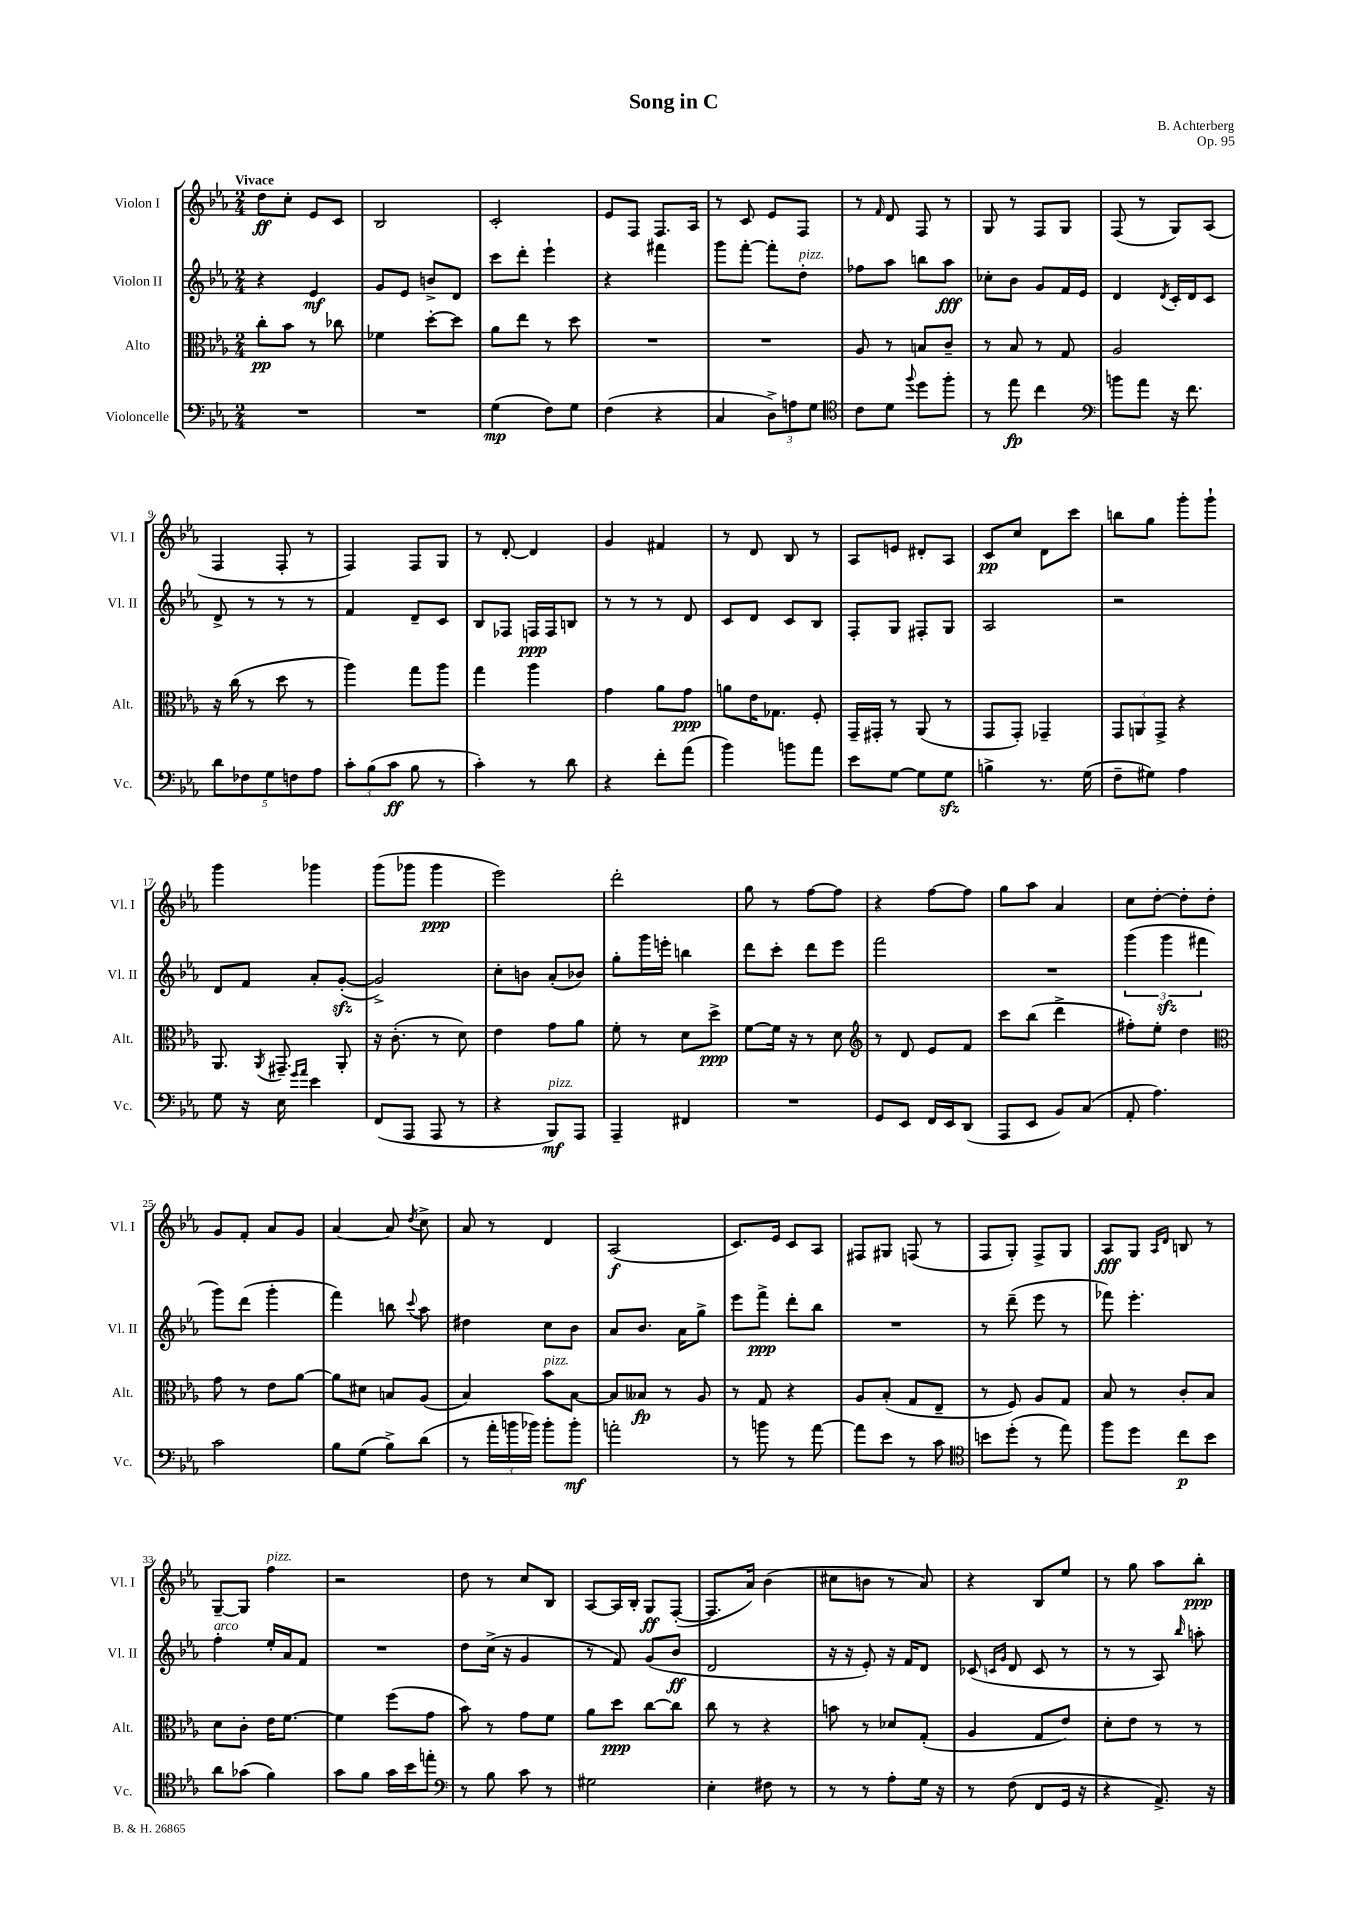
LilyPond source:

\header { title = "Song in C" composer = "B. Achterberg" opus = "Op. 95" }
<<
\new StaffGroup <<
\new Staff = "s0" \with { instrumentName = "Violon I" shortInstrumentName = "Vl. I" } {
    \clef treble \key ees \major \numericTimeSignature \time 2/4 \tempo "Vivace"
    \autoBeamOff d''8[\ff c''8]-. ees'8[ c'8] |
    bes2 |
    c'2-. |
    ees'8[ f8] f8.[ aes16] |
    r8 c'8 ees'8[ f8] |
    r8 \grace { f'16 } d'8 f8 r8 |
    g8 r8 f8[ g8] |
    f8( r8 g8[) aes8]( |
    f4 f8-. r8 |
    f4) f8[ g8] |
    r8 d'8~-. d'4 |
    g'4 fis'4 |
    r8 d'8 bes8 r8 |
    aes8[ e'8] dis'8[-. aes8] |
    c'8[\pp c''8] d'8[ c'''8] |
    b''8[ g''8] g'''8[-. g'''8]-! |
    g'''4 ges'''4 |
    g'''8[( ges'''8] ges'''4\ppp |
    ees'''2) |
    d'''2-. |
    g''8 r8 f''8[~ f''8] |
    r4 f''8[~ f''8] |
    g''8[ aes''8] aes'4 |
    c''8[ d''8]~-. d''8[-. d''8]-. |
    g'8[ f'8]-. aes'8[ g'8] |
    aes'4~ aes'8 \acciaccatura { d''8 } c''8-> |
    aes'8 r8 d'4 |
    aes2\f( |
    c'8.[) ees'16] c'8[ aes8] |
    fis8[ gis8] f8( r8 |
    f8[ g8]-.) f8[-> g8] |
    aes8[\fff g8] \grace { aes16[ d'16] } b8 r8 |
    g8[~-- g8] f''4^\markup { \italic "pizz." } |
    r2 |
    d''8 r8 c''8[ bes8] |
    aes8[~ aes16 bes16]-. g8[\ff f8]~-.( |
    f8.[ aes'16]) bes'4( |
    cis''8[ b'8] r8 aes'8) |
    r4 bes8[ ees''8] |
    r8 g''8 aes''8[ bes''8]-.\ppp \bar "|." |
}
\new Staff = "s1" \with { instrumentName = "Violon II" shortInstrumentName = "Vl. II" } {
    \clef treble \key ees \major \numericTimeSignature \time 2/4
    \autoBeamOff r4 ees'4\mf |
    g'8[ ees'8] b'8[-> d'8] |
    c'''8[ d'''8]-. ees'''4-! |
    r4 fis'''4 |
    g'''8[ f'''8]~-. f'''8[-. d''8]-.^\markup { \italic "pizz." } |
    fes''8[ aes''8] b''8[ aes''8]\fff |
    ces''8[-. bes'8] g'8[ f'16 ees'16] |
    d'4 \acciaccatura { d'8 } c'16[-. d'16 c'8] |
    d'8-> r8 r8 r8 |
    f'4 d'8[-- c'8] |
    bes8[ fes8] f16[\ppp f16 b8] |
    r8 r8 r8 d'8 |
    c'8[ d'8] c'8[ bes8] |
    f8[-. g8] fis8[-. g8] |
    aes2 |
    r2 |
    d'8[ f'8] aes'8[-. g'8]~-.\sfz( |
    g'2->) |
    c''8[-. b'8] aes'8[-.( bes'8]) |
    g''8[-. g'''16 e'''16]-. b''4 |
    d'''8[ c'''8]-. d'''8[ ees'''8] |
    f'''2 |
    R2 |
    \tuplet 3/2 { g'''4( g'''4\sfz fis'''4 } |
    g'''8[) d'''8]( g'''4-. |
    f'''4) b''8 \appoggiatura { c'''8 } aes''8 |
    dis''4 c''8[ bes'8] |
    aes'8[ bes'8.] aes'16[ g''8]-> |
    ees'''8[ f'''8]->\ppp d'''8[-. bes''8] |
    R2 |
    r8 d'''8--( ees'''8 r8 |
    fes'''8) ees'''4.-. |
    f''4-.^\markup { \italic "arco" } ees''16[-. aes'16 f'8] |
    R2 |
    d''8[ c''16]->( r16 g'4 |
    r8 f'8) g'8[( bes'8]\ff |
    d'2 |
    r16 r16 ees'8-.) r16 f'16[ d'8] |
    ces'8( \grace { c'16[ g'16] } d'8 c'8 r8 |
    r8 r8 aes8) \grace { bes''16 } a''8-. \bar "|." |
}
\new Staff = "s2" \with { instrumentName = "Alto" shortInstrumentName = "Alt." } {
    \clef alto \key ees \major \numericTimeSignature \time 2/4
    \autoBeamOff c''8[-.\pp bes'8] r8 ces''8 |
    fes'4 d''8[~-. d''8] |
    aes'8[ ees''8] r8 d''8 |
    R2 |
    R2 |
    aes8 r8 b8[ c'8]-- |
    r8 bes8 r8 g8 |
    aes2 |
    r16 c''16( r8 d''8 r8 |
    aes''4) g''8[ aes''8] |
    g''4 aes''4 |
    g'4 aes'8[ g'8]\ppp |
    a'8[ ees'16 ges8.] f8-. |
    g,16[-- gis,16]-. r8 aes,8( r8 |
    g,8[ g,8]-.) ges,4-- |
    \tuplet 3/2 { g,8[ a,8 g,8]-> } r4 |
    aes,8. \acciaccatura { aes,8 } gis,8.-- aes,8-. |
    r16 c'8.-.( r8 d'8) |
    ees'4 g'8[ aes'8] |
    f'8-. r8 d'8[ d''8]->\ppp |
    f'8[~ f'16] r16 r8 d'8 |
    \clef treble r8 d'8 ees'8[ f'8] |
    c'''8[ bes''8]( d'''4-> |
    fis''8[-.) ees''8]-. d''4 |
    \clef alto g'8 r8 ees'8[ aes'8]~ |
    aes'8[ dis'8] b8[ aes8]( |
    bes4) bes'8[^\markup { \italic "pizz." } bes8]~ |
    bes8[ beses8]\fp r8 aes8 |
    r8 g8 r4 |
    aes8[ bes8]-.( g8[ ees8]-- |
    r8 f8) aes8[ g8] |
    bes8 r8 c'8[-. bes8] |
    d'8[ c'8]-. ees'16[ f'8.]~ |
    f'4 f''8[( g'8] |
    bes'8) r8 g'8[ f'8] |
    aes'8[ d''8]\ppp c''8[~ c''8] |
    c''8 r8 r4 |
    b'8 r8 des'8[ g8]-.( |
    aes4 g8[ ees'8]) |
    d'8[-. ees'8] r8 r8 \bar "|." |
}
\new Staff = "s3" \with { instrumentName = "Violoncelle" shortInstrumentName = "Vc." } {
    \clef bass \key ees \major \numericTimeSignature \time 2/4
    \autoBeamOff R2 |
    R2 |
    g4\mp( f8[) g8] |
    f4( r4 |
    c4 \tuplet 3/2 { d8[->) a8 g8] } |
    \clef tenor c'8[ d'8] \appoggiatura { f''8 } d''8[ f''8]-. |
    r8 ees''8\fp c''4 |
    \clef bass b'8[ aes'8] r16 f'8. |
    \tuplet 5/4 { d'8[ fes8 g8 f8 aes8] } |
    \tuplet 3/2 { c'8[-. bes8( c'8]\ff } bes8 r8 |
    c'4-.) r8 d'8 |
    r4 f'8[-. aes'8]( |
    bes'4) b'8[ aes'8] |
    ees'8[ g8]~ g8[ g8]\sfz |
    b4-> r8. g16( |
    f8[-- gis8]) aes4 |
    g8 r16 ees16 \grace { g'16[ aes'16] } ees'4 |
    f,8[( aes,,8] aes,,8 r8 |
    r4 bes,,8[\mf^\markup { \italic "pizz." }) aes,,8] |
    aes,,4-- fis,4 |
    R2 |
    g,8[ ees,8] f,16[ ees,16 d,8]( |
    aes,,8[ ees,8] bes,8[) c8]( |
    aes,8-. aes4.) |
    c'2 |
    bes8[ g8]( bes8[->) d'8]( |
    r8 \tuplet 3/2 { aes'16[-. b'16 bes'16]) } bes'8[-. bes'8]-.\mf |
    a'2-. |
    r8 b'8 r8 aes'8~ |
    aes'8[ ees'8] r8 c'8 |
    \clef tenor b'8[ d''8]-.( r8 ees''8) |
    f''8[ d''8] c''8[\p bes'8] |
    aes'8[ ges'8]( f'4) |
    g'8[ f'8] g'16[ bes'16 e''8]-. |
    \clef bass r8 bes8 c'8 r8 |
    gis2 |
    ees4-. fis8 r8 |
    r8 r8 aes8[-. g16] r16 |
    r8 f8( f,8[ g,16] r16 |
    r4 aes,8.->) r16 \bar "|." |
}
>>
>>
